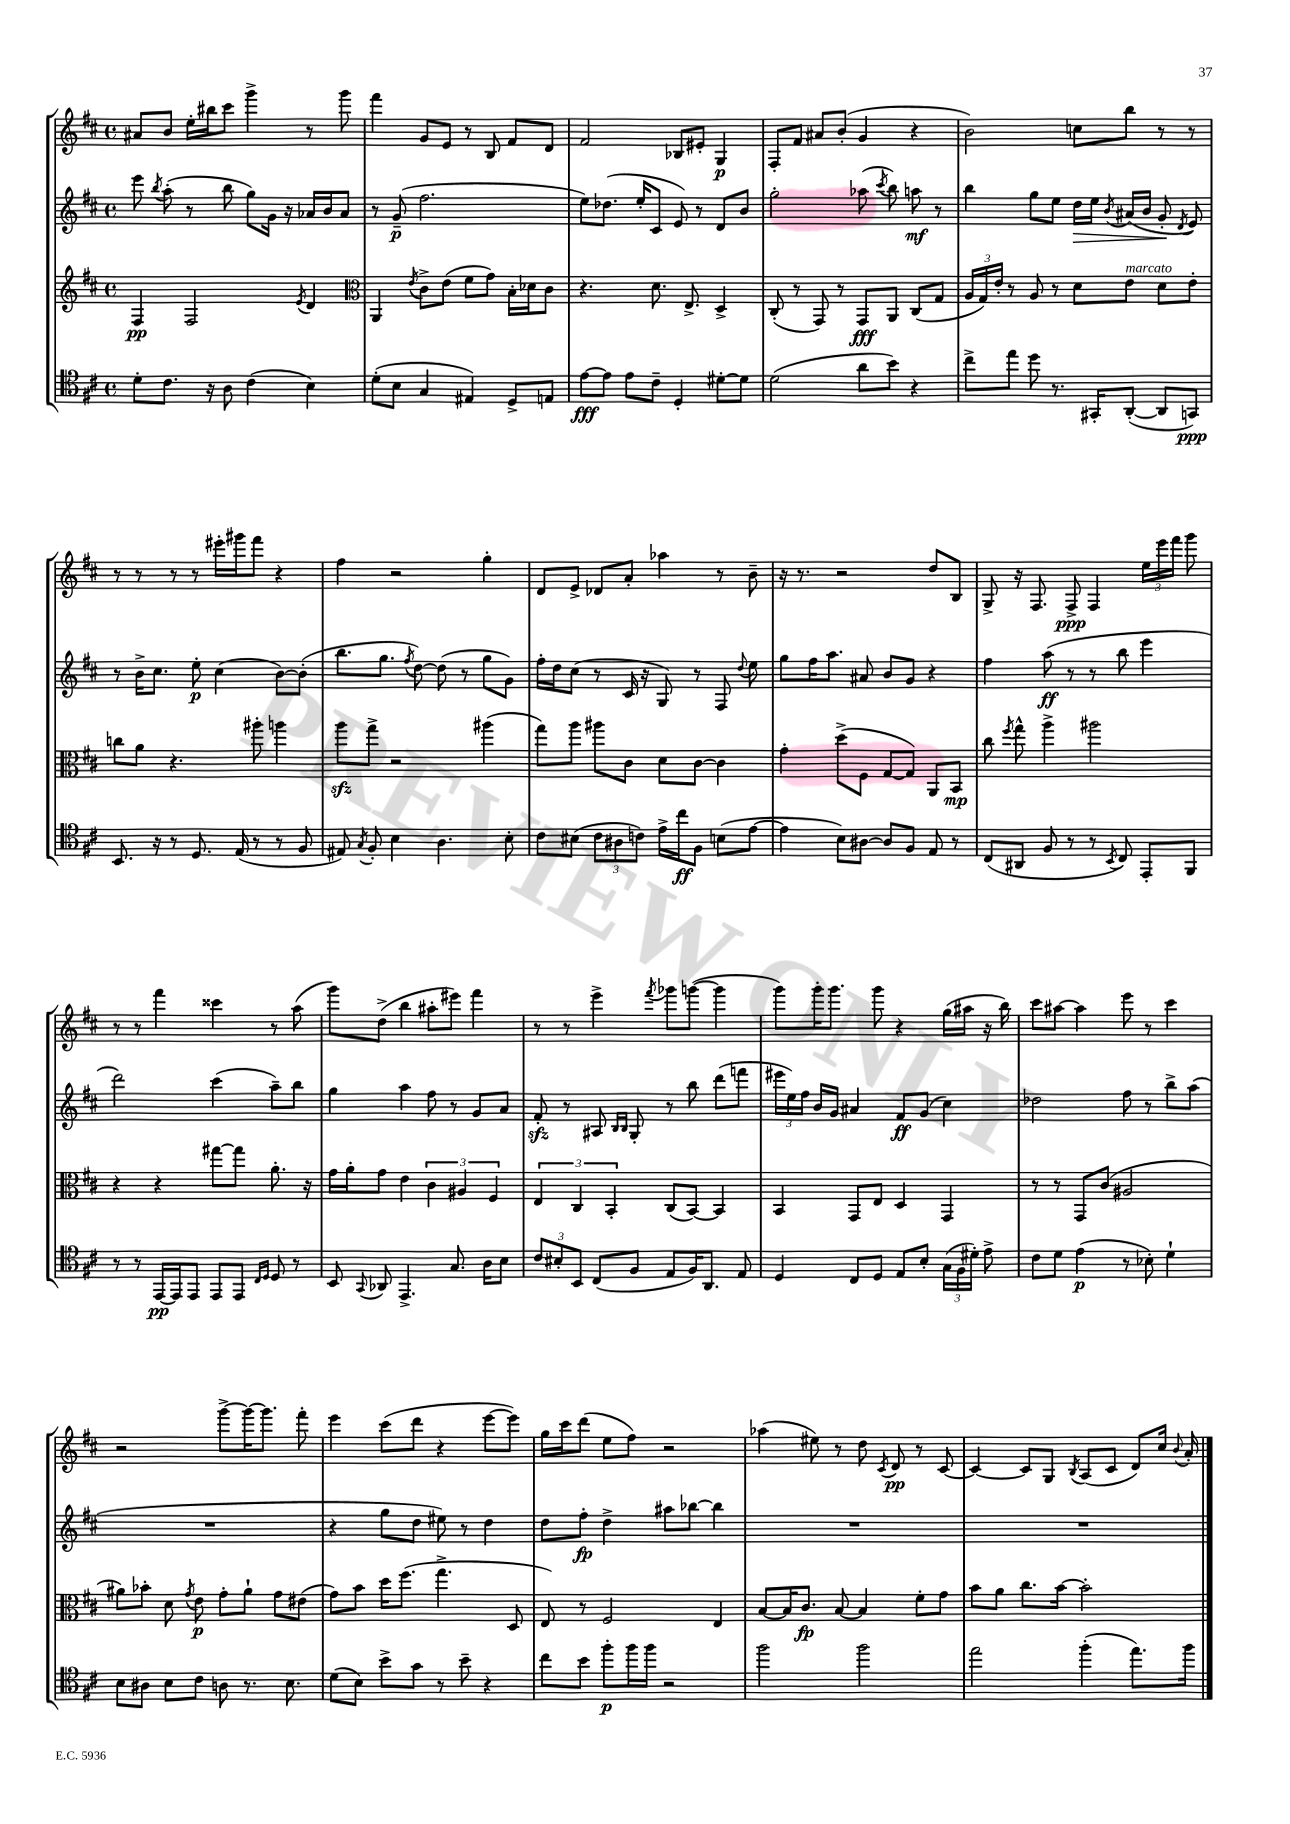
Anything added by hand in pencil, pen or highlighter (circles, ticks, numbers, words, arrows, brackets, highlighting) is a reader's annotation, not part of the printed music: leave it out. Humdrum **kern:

**kern	**dynam	**kern	**dynam	**kern	**dynam	**kern	**dynam
*part4	*part4	*part3	*part3	*part2	*part2	*part1	*part1
*staff4	*staff4	*staff3	*staff3	*staff2	*staff2	*staff1	*staff1
*clefC4	*	*clefG2	*	*clefG2	*	*clefG2	*
*k[f#c#]	*	*k[f#c#]	*	*k[f#c#]	*	*k[f#c#]	*
*M4/4	*	*M4/4	*	*M4/4	*	*M4/4	*
*met(c)	*	*met(c)	*	*met(c)	*	*met(c)	*
=134	=134	=134	=134	=134	=134	=134	=134
8d'\L	.	4F#/	pp	8eee\	.	8a#X/L	.
.	.	.	.	8qbb/	.	.	.
8.c#\J	.	.	.	(8aa'\	.	8b/J	.
.	.	2F#/	.	8r	.	16ee'\LL	.
16r	.	.	.	.	.	16bb#X\J	.
8A\	.	.	.	8bb\	.	8ccc#\J	.
(4c#\	.	.	.	8gg\L)	.	4ggg^\	.
.	.	.	.	16g\Jk	.	.	.
.	.	.	.	16r	.	.	.
.	.	8qe/	.	.	.	.	.
4B\)	.	4d/	.	16a-X/LL	.	8r	.
.	.	.	.	16b/J	.	.	.
.	.	.	.	8a-/J	.	8ggg\	.
=135	=135	=135	=135	=135	=135	=135	=135
*	*	*clefC3	*	*	*	*	*
(8d'\L	.	4AA/	.	8r	.	4fff#\	.
8B\J	.	.	.	(8g~/	p	.	.
.	.	8qe/	.	.	.	.	.
4G/	.	8c#^\L	.	2.ff#\	.	8g/L	.
.	.	(8e\J	.	.	.	8e/J	.
4E#X/)	.	8f#\L	.	.	.	8r	.
.	.	8g\J)	.	.	.	8B/	.
8D^/L	.	16B'\LL	.	.	.	8f#/L	.
.	.	16d-X\J	.	.	.	.	.
8En/J	.	8c#\J	.	.	.	8d/J	.
=136	=136	=136	=136	=136	=136	=136	=136
[8e\L	fff	4.r	.	8ee\L)	.	2f#/	.
8e\J]	.	.	.	(8.dd-X\J	.	.	.
8e\L	.	.	.	.	.	.	.
.	.	.	.	16ee'/KL	.	.	.
8c#~\J	.	8.d\	.	8c#/J	.	.	.
4D'/	.	.	.	8e/)	.	8B-X/L	.
.	.	8.E^/	.	.	.	.	.
.	.	.	.	8r	.	8e#X'/J	.
[8d#X'\L	.	4D^/	.	8d/L	.	4G/	p
8d#\J]	.	.	.	8b/J	.	.	.
=137	=137	=137	=137	=137	=137	=137	=137
(2d\	.	(8C#'/	.	2gg'\	.	8F#'/L	.
.	.	8r	.	.	.	8f#/J	.
.	.	8GG/)	.	.	.	8a#X/L	.
.	.	8r	.	.	.	(8b'/J	.
8a\L	.	8GG/L	fff	(8aa-X\	.	4g/	.
.	.	.	.	8qccc#/	.	.	.
8b\J)	.	8AA/J	.	8bb\)	.	.	.
4r	.	(8C#/L	.	8aan\	mf	4r	.
.	.	8G/J	.	8r	.	.	.
=138	=138	=138	=138	=138	=138	=138	=138
8cc#^\L	.	24A/LL	.	4bb\	.	2b\)	.
.	.	24G/)	.	.	.	.	.
.	.	24e'/JJ	.	.	.	.	.
8ee\J	.	8r	.	.	.	.	.
8dd\	.	8A/	.	8gg\L	.	.	.
8.r	.	8r	.	8ee\J	.	.	.
!	!	!	!	!	!LO:HP:b	!	!
.	.	8d\L	.	16dd\LL	>	8ccn\L	.
16GG#X'/KL	.	.	.	16ee\JJ	.	.	.
.	.	.	.	8qb/	.	.	.
!	!	!LO:TX:a:i:t=marcato	!	!	!	!	!
([8AA'/J	.	8e\J	.	(16a#X/LL	.	8bb\J	.
.	.	.	.	16b/JJ	.	.	.
8AA/L]	.	8d\L	.	8g'/	.	8r	.
.	.	.	.	8qd/	.	.	.
8GGn/J)	ppp	8e'\J	.	8e/)	]	8r	.
!!LO:LB:g=z
=139	=139	=139	=139	=139	=139	=139	=139
8.BB/	.	8ccn\L	.	8r	.	8r	.
.	.	8a\J	.	16b^\KL	.	8r	.
16r	.	.	.	8.cc#\J	.	.	.
8r	.	4.r	.	.	.	8r	.
8.D/	.	.	.	8ee'\	p	8r	.
.	.	.	.	(4cc#\	.	16eee#X'\LL	.
(16E/	.	.	.	.	.	16ggg#X\J	.
8r	.	8aa#X'\	.	.	.	8fff#\J	.
8r	.	4aan\	.	[8b\L)	.	4r	.
8F#/	.	.	.	(8b'\J]	.	.	.
=140	=140	=140	=140	=140	=140	=140	=140
8E#X/)	.	8aazz\L	.	8.bb\L	.	4ff#\	.
8qG/	.	.	.	.	.	.	.
8F#'/	.	8gg^\J	.	.	.	.	.
.	.	.	.	8.gg\J	.	.	.
4B\	.	2r	.	.	.	2r	.
.	.	.	.	8qff#/	.	.	.
.	.	.	.	[8dd\)	.	.	.
4.A\	.	.	.	(8dd\]	.	.	.
.	.	.	.	8r	.	.	.
.	.	(4aa#X\	.	8gg\L	.	4gg'\	.
8B'\	.	.	.	8g\J)	.	.	.
=141	=141	=141	=141	=141	=141	=141	=141
8c#\L	.	8gg\L)	.	16ff#'\LL	.	8d/L	.
.	.	.	.	16dd\J	.	.	.
(8B#X\J	.	8aa\J	.	(8cc#\J	.	8e^/J	.
12c#\L	.	8aa#X\L	.	8r	.	8d-X/L	.
12A#X\	.	.	.	.	.	.	.
.	.	8c#\J	.	16c#/	.	8a'/J	.
12cn\J)	.	.	.	.	.	.	.
.	.	.	.	16r	.	.	.
16e^\LL	.	8d\L	.	8G/)	.	4aa-X\	.
16cc#\J	ff	.	.	.	.	.	.
8F#\J	.	[8c#\J	.	8r	.	.	.
(8Bn\L	.	4c#\]	.	8F#/	.	8r	.
.	.	.	.	8qqdd/	.	.	.
[8e\J	.	.	.	8ee\	.	8b~\	.
=142	=142	=142	=142	=142	=142	=142	=142
4e\]	.	4g'\	.	8gg\L	.	16r	.
.	.	.	.	.	.	8.r	.
.	.	.	.	16ff#\K	.	.	.
.	.	.	.	8.aa\J	.	.	.
8B\L)	.	(8dd^\L	.	.	.	2r	.
[8A#X\J	.	8F#\J	.	8a#X/	.	.	.
8A#/L]	.	[8G/L	.	8b/L	.	.	.
8F#/J	.	8G/J])	.	8g/J	.	.	.
8E/	.	8AA/L	.	4r	.	8dd/L	.
8r	.	8BB/J	mp	.	.	8B/J	.
=143	=143	=143	=143	=143	=143	=143	=143
(8C#/L	.	8cc#\	.	4ff#\	.	8G^/	.
.	.	8qff#/	.	.	.	.	.
8AA#X/J	.	8gg^^\	.	.	.	16r	.
.	.	.	.	.	.	8.F#/	.
8F#/	.	4aa^\	.	(8aa\	ff	.	.
8r	.	.	.	8r	.	8F#^/	ppp
8r	.	2aa#X\	.	8r	.	4F#/	.
8qBB/	.	.	.	.	.	.	.
8C#/)	.	.	.	8bb\	.	.	.
8EE'/L	.	.	.	4eee\	.	24ee\LL	.
.	.	.	.	.	.	24eee\	.
.	.	.	.	.	.	24fff#\JJ	.
8FF#/J	.	.	.	.	.	8ggg\	.
!!LO:LB:g=z
=144	=144	=144	=144	=144	=144	=144	=144
8r	.	4r	.	2ddd\)	.	8r	.
8r	.	.	.	.	.	8r	.
[16EE/LL	pp	4r	.	.	.	4fff#\	.
16EE/J]	.	.	.	.	.	.	.
8EE/J	.	.	.	.	.	.	.
8EE/L	.	[8gg#X\L	.	(4ccc#\	.	4ccc##X\	.
8EE/J	.	8gg#\J]	.	.	.	.	.
16qqC#/LL	.	.	.	.	.	.	.
16qqD/JJ	.	.	.	.	.	.	.
8D/	.	8.a'\	.	8aa~\L)	.	8r	.
8r	.	.	.	8bb\J	.	(8aa\	.
.	.	16r	.	.	.	.	.
=145	=145	=145	=145	=145	=145	=145	=145
8BB/	.	16g\LL	.	4gg\	.	8ggg\L)	.
.	.	16a'\J	.	.	.	.	.
8qqGG/	.	.	.	.	.	.	.
8AA-X/	.	8g\J	.	.	.	(8dd^\J	.
4.EE^/	.	4e\	.	4aa\	.	4bb\	.
.	.	6c#\	.	8ff#\	.	8aa#X'\L	.
8.G/	.	.	.	8r	.	8eee#X\J)	.
.	.	6A#X/	.	.	.	.	.
.	.	.	.	8g/L	.	4fff#\	.
16A\KL	.	.	.	.	.	.	.
.	.	6F#/	.	.	.	.	.
8B\J	.	.	.	8a/J	.	.	.
=146	=146	=146	=146	=146	=146	=146	=146
12c#/L	.	6E/	.	8f#zz'/	.	8r	.
12B#X'/	.	.	.	.	.	.	.
.	.	.	.	8r	.	8r	.
12BB/J	.	6C#/	.	.	.	.	.
(8C#/L	.	.	.	8A#X/	.	4eee^\	.
.	.	6BB'/	.	.	.	.	.
.	.	.	.	16qqB/LL	.	.	.
.	.	.	.	16qqB/JJ	.	.	.
8F#/J	.	.	.	8G'/	.	.	.
.	.	.	.	.	.	8qfff#/	.
8E/L	.	(8C#/L	.	8r	.	8ggg-X\L	.
16F#/K)	.	[8BB/J)	.	8bb\	.	([8gggn\J	.
8.AA/J	.	.	.	.	.	.	.
.	.	4BB/]	.	(8ddd\L	.	4ggg\]	.
8E/	.	.	.	8fffn\J	.	.	.
=147	=147	=147	=147	=147	=147	=147	=147
4D/	.	4BB/	.	24eee#X\LL	.	8ggg\L)	.
.	.	.	.	24ee\)	.	.	.
.	.	.	.	24ff#\JJ	.	.	.
.	.	.	.	16b/LL	.	16ggg'\K	.
.	.	.	.	16g/JJ	.	8.ggg\J	.
8C#/L	.	8GG/L	.	4a#X/	.	.	.
8D/J	.	8E/J	.	.	.	8ggg\	.
8E/L	.	4D/	.	8f#/L	ff	4r	.
8B'/J	.	.	.	(8g/J	.	.	.
(24G\LL	.	4GG/	.	4cc#\)	.	(16gg\LL	.
24F#\	.	.	.	.	.	.	.
.	.	.	.	.	.	16aa#X\JJ	.
24d#X'\JJ)	.	.	.	.	.	.	.
8e^\	.	.	.	.	.	16r	.
.	.	.	.	.	.	16bb\)	.
=148	=148	=148	=148	=148	=148	=148	=148
8c#\L	.	8r	.	2dd-X\	.	8ccc#\L	.
8d\J	.	8r	.	.	.	[8aa#X\J	.
(4e\	p	8GG/L	.	.	.	4aa#\]	.
.	.	(8c#/J	.	.	.	.	.
8r	.	2A#X/	.	8ff#\	.	8eee\	.
8B-X'\)	.	.	.	8r	.	8r	.
4d`\	.	.	.	8bb^\L	.	4ccc#\	.
.	.	.	.	(8aa\J	.	.	.
!!LO:LB:g=z
=149	=149	=149	=149	=149	=149	=149	=149
8B\L	.	8a#X\L)	.	1r	.	2r	.
8A#X\J	.	8b-X'\J	.	.	.	.	.
8B\L	.	8d\	.	.	.	.	.
.	.	8qg/	.	.	.	.	.
8c#\J	.	8e\	p	.	.	.	.
8An\	.	8g'\L	.	.	.	[8ggg^\L	.
8.r	.	8a#`\J	.	.	.	16ggg\K_	.
.	.	.	.	.	.	8.ggg\J]	.
.	.	8g\L	.	.	.	.	.
8.B\	.	.	.	.	.	.	.
.	.	(8e#X\J	.	.	.	8fff#'\	.
=150	=150	=150	=150	=150	=150	=150	=150
(8d\L	.	8g\L)	.	4r	.	4eee\	.
8B\J)	.	8b\J	.	.	.	.	.
8b^\L	.	16dd\KL	.	8gg\L	.	(8ccc#\L	.
.	.	(8.ff#\J	.	.	.	.	.
8g\J	.	.	.	8dd\J	.	8ddd\J	.
8r	.	4.gg^\	.	8ee#X\)	.	4r	.
8b~\	.	.	.	8r	.	.	.
4r	.	.	.	4dd\	.	[8eee\L	.
.	.	8D/	.	.	.	8eee\J])	.
=151	=151	=151	=151	=151	=151	=151	=151
8cc#\L	.	8E/)	.	8dd\L	.	16gg\LL	.
.	.	.	.	.	.	16ccc#\J	.
8b\J	.	8r	.	8ff#'\J	fp	(8ddd\J	.
8ff#'\L	p	2F#/	.	4dd^\	.	8ee\L	.
16ff#\L	.	.	.	.	.	8ff#\J)	.
16ff#\JJ	.	.	.	.	.	.	.
2r	.	.	.	8aa#X\L	.	2r	.
.	.	.	.	[8bb-X\J	.	.	.
.	.	4E/	.	4bb-\]	.	.	.
=152	=152	=152	=152	=152	=152	=152	=152
2ff#\	.	[8B/L	.	1r	.	(4aa-X\	.
.	.	16B/K]	.	.	.	.	.
.	.	8.c#/J	fp	.	.	.	.
.	.	.	.	.	.	8ee#X\)	.
.	.	[8B/	.	.	.	8r	.
2ff#\	.	4B/]	.	.	.	8dd\	.
.	.	.	.	.	.	8qc#/	.
.	.	.	.	.	.	8d/	pp
.	.	8f#'\L	.	.	.	8r	.
.	.	8g\J	.	.	.	[8c#/	.
=153	=153	=153	=153	=153	=153	=153	=153
2ee\	.	8b\L	.	1r	.	4c#/_	.
.	.	8a\J	.	.	.	.	.
.	.	8.cc#\L	.	.	.	8c#/L]	.
.	.	.	.	.	.	8G/J	.
.	.	[16b\Jk	.	.	.	.	.
.	.	.	.	.	.	8qB/	.
(4ff#'\	.	2b'\]	.	.	.	(8A/L	.
.	.	.	.	.	.	8c#/J	.
8.ee\L)	.	.	.	.	.	8d/L)	.
.	.	.	.	.	.	16cc#/Jk	.
.	.	.	.	.	.	8qqb/	.
16ff#\Jk	.	.	.	.	.	16a'/	.
==	==	==	==	==	==	==	==
*-	*-	*-	*-	*-	*-	*-	*-
